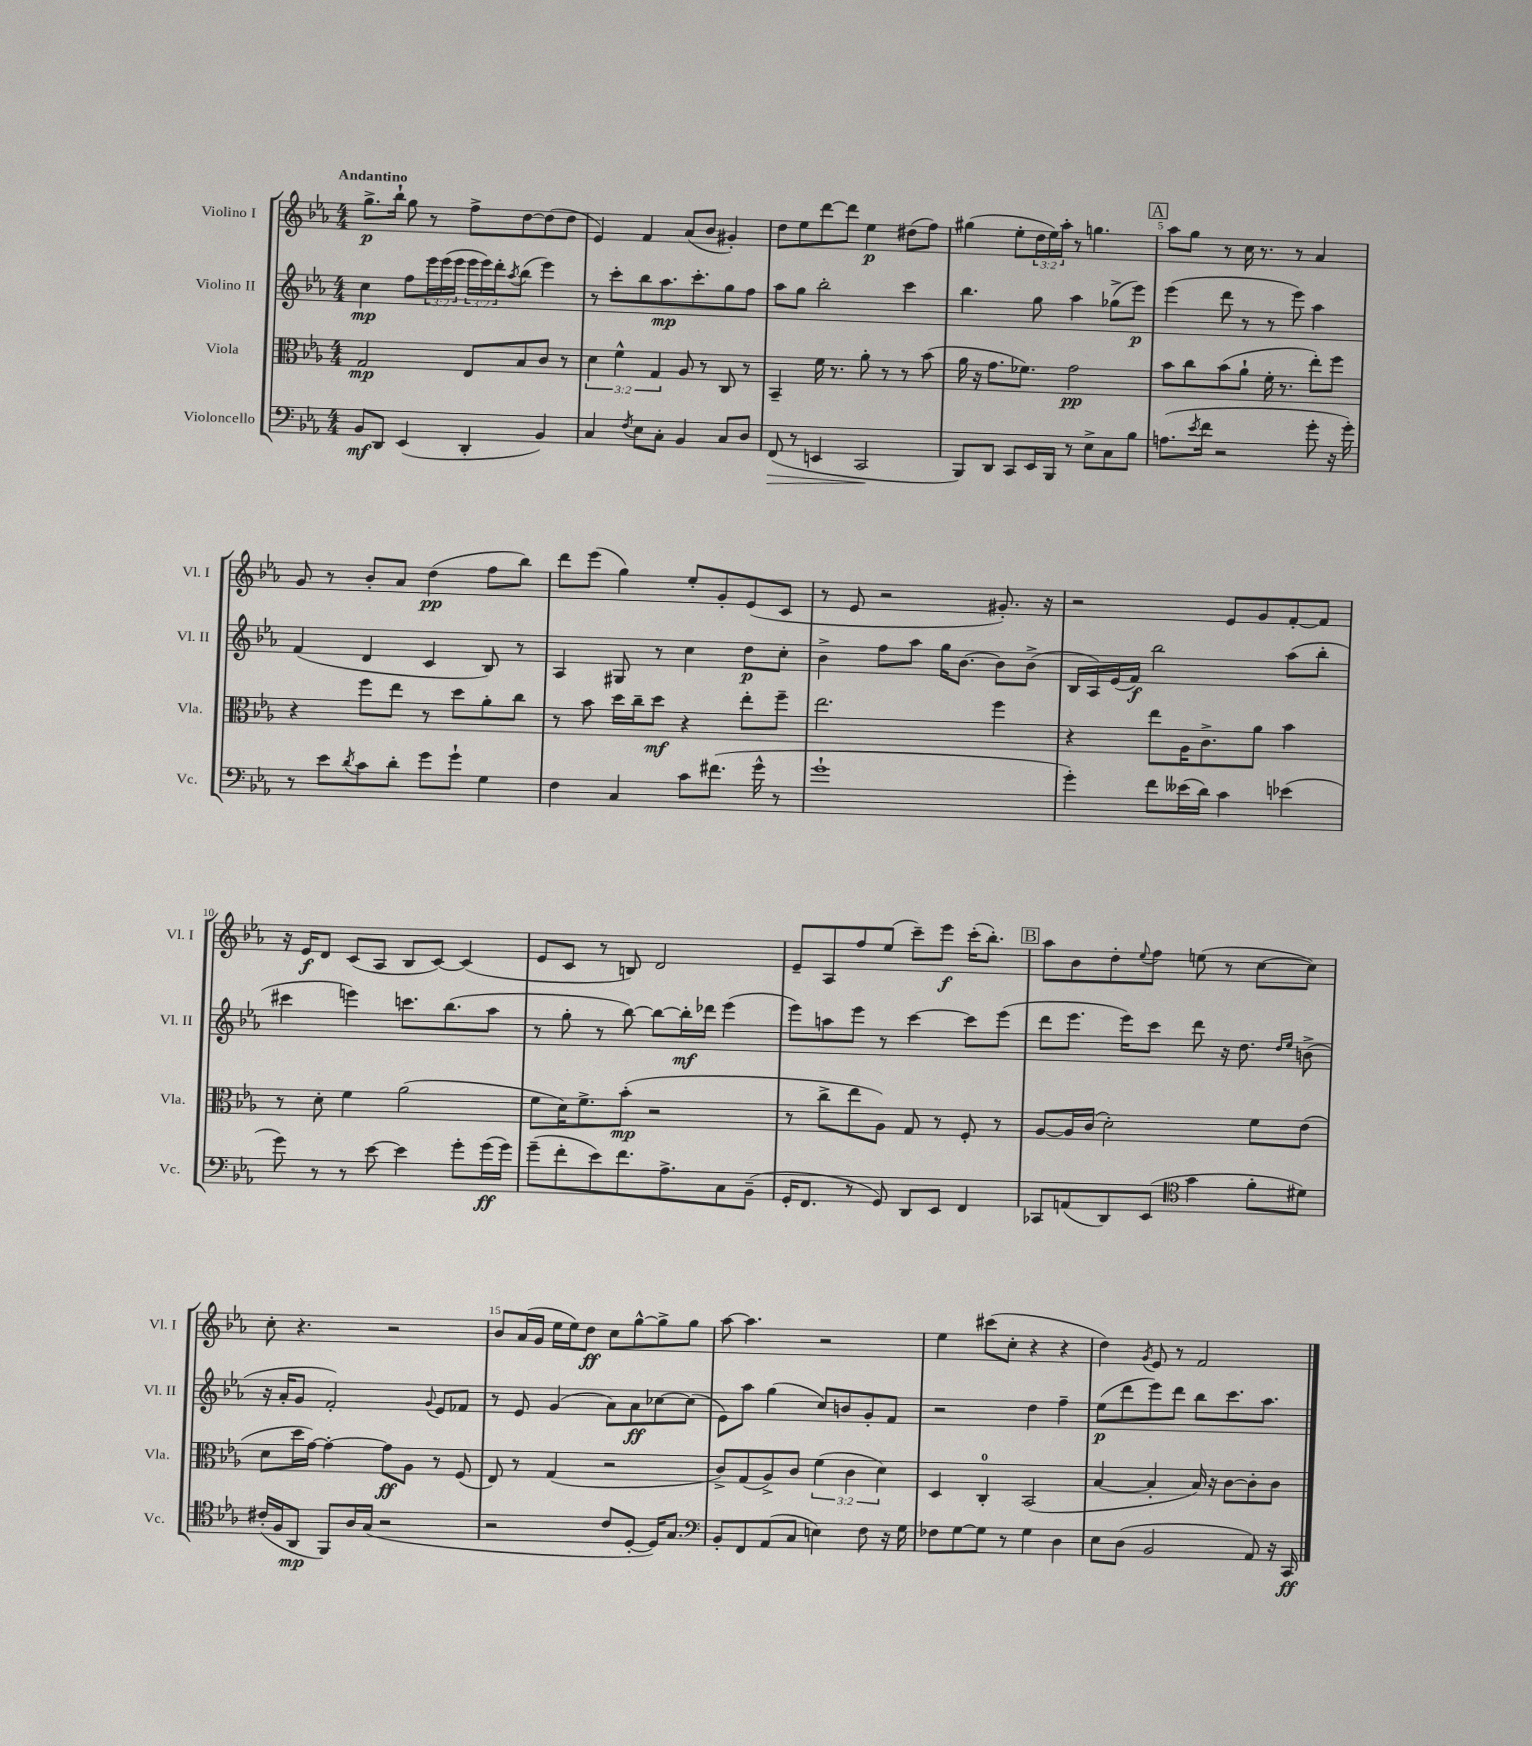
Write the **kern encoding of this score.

**kern	**dynam	**kern	**dynam	**kern	**dynam	**kern	**dynam
*part4	*part4	*part3	*part3	*part2	*part2	*part1	*part1
*staff4	*staff4	*staff3	*staff3	*staff2	*staff2	*staff1	*staff1
*I"Violoncello	*	*I"Viola	*	*I"Violino II	*	*I"Violino I	*
*I'Vc.	*	*I'Vla.	*	*I'Vl. II	*	*I'Vl. I	*
*clefF4	*	*clefC3	*	*clefG2	*	*clefG2	*
*k[b-e-a-]	*	*k[b-e-a-]	*	*k[b-e-a-]	*	*k[b-e-a-]	*
*M4/4	*	*M4/4	*	*M4/4	*	*M4/4	*
=1	=1	=1	=1	=1	=1	=1	=1
!	!	!	!	!	!	!LO:TX:a:B:t=Andantino	!
8BB-/L	mf	2G/	mp	4cc\	mp	8.gg^\L	p
8DD/J	.	.	.	.	.	.	.
.	.	.	.	.	.	16bb-`\Jk	.
(4EE-/	.	.	.	8ff\L	.	8gg\	.
.	.	.	.	24eee-\L	.	8r	.
.	.	.	.	(24eee-\	.	.	.
.	.	.	.	24eee-\JJ	.	.	.
4DD'/	.	8E-/L	.	24eee-\LL	.	8ff^\L	.
.	.	.	.	24eee-\)	.	.	.
.	.	.	.	24ddd'\J	.	.	.
.	.	.	.	8qaa-/	.	.	.
.	.	8B-/	.	(8bb-\J	.	[8dd\	.
4BB-/)	.	8c/J	.	4eee-\)	.	(8dd\]	.
.	.	8r	.	.	.	8dd\J	.
=2	=2	=2	=2	=2	=2	=2	=2
4C/	.	6d\	.	8r	.	4e-/)	.
.	.	.	.	8ccc'\L	.	.	.
.	.	6f^^\	.	.	.	.	.
8qF/	.	.	.	.	.	.	.
8E-\L	.	.	.	8bb-\	.	4f/	.
.	.	6G/	.	.	.	.	.
8C'\J	.	.	.	8.aa-\	mp	.	.
4BB-/	.	8A-/	.	.	.	(8a-/L	.
.	.	.	.	8.ccc'\	.	.	.
.	.	8r	.	.	.	8b-/J	.
8C/L	.	8C/	.	8gg\	.	4g#X'/)	.
8D/J	.	8r	.	8ff\J	.	.	.
=3	=3	=3	=3	=3	=3	=3	=3
!	!LO:HP:b	!	!	!	!	!	!
(8FF/	>	4BB-~/	.	8aa-\L	.	8dd\L	.
8r	.	.	.	8gg\J	.	8ee-\	.
4EEn/	.	16f\	.	2bb-'\	.	[8ddd\	.
.	.	8.r	.	.	.	.	.
.	.	.	.	.	.	8ddd\J]	.
2CC/	.	8a-'\	.	.	.	4ee-\	p
.	.	8r	.	.	.	.	.
.	.	8r	.	4ccc\	.	(8dd#X\L	.
.	.	(8b-\	.	.	.	8ff\J)	.
.	]	.	.	.	.	.	.
=4	=4	=4	=4	=4	=4	=4	=4
8BBB-/L)	.	16a-\	.	4.bb-\	.	(4gg#X\	.
.	.	16r	.	.	.	.	.
8DD/J	.	8.g\L	.	.	.	.	.
8CC/L	.	.	.	.	.	8ee-'\L	.
.	.	8.f-X\J)	.	.	.	.	.
16EE-/L	.	.	.	8gg\	.	24dd\L	.
.	.	.	.	.	.	24ee-\)	.
16BBB-/JJ	.	.	.	.	.	.	.
.	.	.	.	.	.	24aa-'\JJ	.
8r	.	2g\	pp	4aa-\	.	8r	.
8E-^\L	.	.	.	.	.	4.ggn\	.
8C\	.	.	.	(8gg-X^\L	.	.	.
8B-\J	.	.	.	8eee-\J)	p	.	.
!!LO:REH:place=s1:t=A
=5	=5	=5	=5	=5	=5	=5	=5
(8.An\L	.	8b-\L	.	(4eee-\	.	8aa-\L	.
.	.	8cc\	.	.	.	8gg\J	.
8qe-/	.	.	.	.	.	.	.
16f\Jk	.	.	.	.	.	.	.
2r	.	(8b-\	.	8ddd\	.	8r	.
.	.	8a-`\J	.	8r	.	16cc\	.
.	.	.	.	.	.	8.r	.
.	.	16f'\	.	8r	.	.	.
.	.	8.r	.	.	.	.	.
.	.	.	.	8eee-\)	.	8r	.
8g'\	.	8ee-'\L)	.	4aa-\	.	4a-/	.
16r	.	8ff\J	.	.	.	.	.
16g'\)	.	.	.	.	.	.	.
!!LO:LB:g=z
=6	=6	=6	=6	=6	=6	=6	=6
8r	.	4r	.	(4f/	.	8g/	.
8e-\L	.	.	.	.	.	8r	.
8qd/	.	.	.	.	.	.	.
8c\	.	8ff\L	.	4d/	.	8b-'/L	.
8d'\J	.	8ee-\J	.	.	.	8a-/J	.
8g\L	.	8r	.	4c/	.	(4dd\	pp
8g`\J	.	8dd\L	.	.	.	.	.
4G\	.	8a-'\	.	8B-/)	.	8ff\L	.
.	.	8cc\J	.	8r	.	8bb-\J)	.
=7	=7	=7	=7	=7	=7	=7	=7
4F\	.	8r	.	4A-/	.	8ddd\L	.
.	.	8b-\	.	.	.	(8eee-\J	.
4C/	.	16dd\LL	.	8G#X/	.	4gg\)	.
.	.	16cc~\J	.	.	.	.	.
.	.	8dd\J	mf	8r	.	.	.
8c\L	.	4r	.	4cc\	.	8ee-'/L	.
(8.f#X\J	.	.	.	.	.	8g'/	.
.	.	8ee-'\L	.	8dd\L	p	(8e-/	.
16g^^\	.	.	.	.	.	.	.
8r	.	8ff~\J	.	8cc'\J	.	8c/J	.
=8	=8	=8	=8	=8	=8	=8	=8
1g`	.	2.ee-\	.	4b-^\	.	8r	.
.	.	.	.	.	.	8e-/	.
.	.	.	.	8ff\L	.	2r	.
.	.	.	.	8aa-\J	.	.	.
.	.	.	.	16gg\KL	.	.	.
.	.	.	.	[8.b-\J	.	.	.
.	.	4ff\	.	8b-\L]	.	8.g#X'/)	.
.	.	.	.	(8b-^\J	.	.	.
.	.	.	.	.	.	16r	.
=9	=9	=9	=9	=9	=9	=9	=9
4g'\)	.	4r	.	16B-/LL	.	2r	.
.	.	.	.	16A-/)	.	.	.
.	.	.	.	(16e-/	.	.	.
.	.	.	.	16f/JJ)	f	.	.
8f\L	.	8ee-\L	.	2bb-\	.	.	.
(16e--X\L	.	16A-\K	.	.	.	.	.
16d\JJ)	.	8.c^\	.	.	.	.	.
4c\	.	.	.	.	.	8e-/L	.
.	.	8a-\J	.	.	.	8g/	.
(4e-X\	.	4b-\	.	(8aa-\L	.	[8f'/	.
.	.	.	.	8bb-'\J	.	8f/J]	.
!!LO:LB:g=z
=10	=10	=10	=10	=10	=10	=10	=10
8g\)	.	8r	.	4ccc#X\	.	16r	.
.	.	.	.	.	.	16e-/KL	f
8r	.	8d'\	.	.	.	8d/J	.
8r	.	4f\	.	4eeen\)	.	(8c/L	.
[8e-\	.	.	.	.	.	8A-/J	.
4e-\]	.	(2a-\	.	8.cccn\L	.	8B-/L	.
.	.	.	.	.	.	[8c/J)	.
.	.	.	.	(8.bb-\	.	.	.
8g'\L	.	.	.	.	.	(4c/]	.
(16g\L	ff	.	.	8aa-\J	.	.	.
16g\JJ)	.	.	.	.	.	.	.
=11	=11	=11	=11	=11	=11	=11	=11
(8g~\L	.	8f\L	.	8r	.	8e-/L	.
8f'\	.	16d\K)	.	8gg'\	.	8c/J	.
.	.	8.f^\	.	.	.	.	.
8e-\)	.	.	.	8r	.	8r	.
8.f\	.	(8b-'\J	mp	[8bb-\)	.	8Bn/)	.
.	.	2r	.	8bb-\L_	.	2d/	.
8.A-^\	.	.	.	.	.	.	.
.	.	.	.	16bb-'\L]	mf	.	.
.	.	.	.	16ddd-X\JJ	.	.	.
8C\	.	.	.	(4eee-\	.	.	.
(8BB-~\J	.	.	.	.	.	.	.
=12	=12	=12	=12	=12	=12	=12	=12
16GG'/KL	.	8r	.	8eee-\L)	.	8e-~/L	.
8.FF/J	.	.	.	.	.	.	.
.	.	8cc^\L	.	8aan\	.	8A-/	.
8r	.	8ee-\	.	8eee-\J	.	8ff/	.
8GG/)	.	8A-\J)	.	8r	.	(8ee-/J	.
8DD/L	.	8G/	.	[4ccc\	.	8ccc~\L)	.
8EE-/J	.	8r	.	.	.	8eee-\J	f
4FF/	.	8F'/	.	8ccc\L]	.	(16ccc'\KL	.
.	.	.	.	.	.	8.bb-'\J)	.
.	.	8r	.	(8eee-\J	.	.	.
!!LO:REH:place=s1:t=B
=13	=13	=13	=13	=13	=13	=13	=13
8CC-X/L	.	[8A-/L	.	8ddd\L	.	8aa-\L	.
(8AAn/	.	16A-/L]	.	8.eee-\J	.	8b-\	.
.	.	(16c/JJ	.	.	.	.	.
8DD/)	.	2d'\)	.	.	.	8dd'\	.
.	.	.	.	16eee-\KL)	.	.	.
.	.	.	.	.	.	8qqee-/	.
(8EE-/J	.	.	.	8ccc\J	.	8ff\J	.
*clefC4	*	*	*	*	*	*	*
4g\	.	.	.	8ddd\	.	(8een\	.
.	.	.	.	16r	.	8r	.
.	.	.	.	8.dd\	.	.	.
8f'\L	.	8f\L	.	.	.	[8cc\L	.
.	.	.	.	16qqdd/LL	.	.	.
.	.	.	.	16qqee-/JJ	.	.	.
8d#X\J)	.	(8e-\J	.	(8bn^\	.	8cc\J])	.
!!LO:LB:g=z
=14	=14	=14	=14	=14	=14	=14	=14
(16c#X'/LL	.	8d\L	.	16r	.	8cc'\	.
16F/J	.	.	.	16a-'/KL	.	.	.
8AA-/J	mp	16dd\L	.	8g/J	.	4.r	.
.	.	[16g\JJ)	.	.	.	.	.
8FF/L)	.	4g'\_	.	2f'/)	.	.	.
16A-/L	.	.	.	.	.	.	.
(16G/JJ	.	.	.	.	.	.	.
2r	.	8g\L]	ff	.	.	2r	.
.	.	8A-\J	.	.	.	.	.
.	.	.	.	8qqg/	.	.	.
.	.	8r	.	8e-/L	.	.	.
.	.	(8F/	.	8f-X/J	.	.	.
=15	=15	=15	=15	=15	=15	=15	=15
2r	.	8E-/)	.	8r	.	8b-/L	.
.	.	8r	.	8e-/	.	(16a-/L	.
.	.	.	.	.	.	16g/JJ	.
.	.	(4G/	.	(4g/	.	16ee-\LL	.
.	.	.	.	.	.	16ee-\J)	.
.	.	.	.	.	.	8dd\J	ff
8c/L	.	2r	.	8a-\L)	.	8cc\L	.
[8D'/J	.	.	.	8a-\	ff	[8gg^^\	.
16D/KL])	.	.	.	[8cc-X\	.	8gg^\]	.
8.G/J	.	.	.	.	.	.	.
.	.	.	.	(8cc-\J]	.	8gg\J	.
=16	=16	=16	=16	=16	=16	=16	=16
*clefF4	*	*	*	*	*	*	*
8BB-'/L	.	8c^/L)	.	8e-\L)	.	[8aa-\	.
8FF/	.	(8G/	.	8aa-\J	.	4.aa-\]	.
(8AA-/	.	8A-^/)	.	(4gg\	.	.	.
8C/J	.	8c/J	.	.	.	.	.
4En\)	.	(6f\	.	8cc/L)	.	2r	.
.	.	.	.	8bn/	.	.	.
.	.	6c\	.	.	.	.	.
8F\	.	.	.	8g'/	.	.	.
.	.	6d\)	.	.	.	.	.
16r	.	.	.	8f/J	.	.	.
16G\	.	.	.	.	.	.	.
=17	=17	=17	=17	=17	=17	=17	=17
8F-X\L	.	4D/	.	2r	.	4ee-\	.
[8G\	.	.	.	.	.	.	.
8G\J]	.	4C'/	.	.	.	(8ccc#X\L	.
8r	.	.	.	.	.	8cc'\J	.
4G\	.	(2BB-/	.	4dd\	.	4r	.
4D\	.	.	.	4ff~\	.	4r	.
=18	=18	=18	=18	=18	=18	=18	=18
8E-\L	.	[4B-/	.	(8ee-\L	p	4dd\)	.
(8D\J	.	.	.	8ddd\	.	.	.
.	.	.	.	.	.	8qg/	.
2BB-/	.	4B-'/]	.	8eee-\)	.	8e-/	.
.	.	.	.	8ddd\J	.	8r	.
.	.	16B-/)	.	8bb-\L	.	2f/	.
.	.	16r	.	.	.	.	.
.	.	[8c\L	.	8.ccc\	.	.	.
8AA-/)	.	8c'\]	.	.	.	.	.
.	.	.	.	8.aa-\J	.	.	.
16r	.	8c\J	.	.	.	.	.
16CC/	ff	.	.	.	.	.	.
==	==	==	==	==	==	==	==
*-	*-	*-	*-	*-	*-	*-	*-
